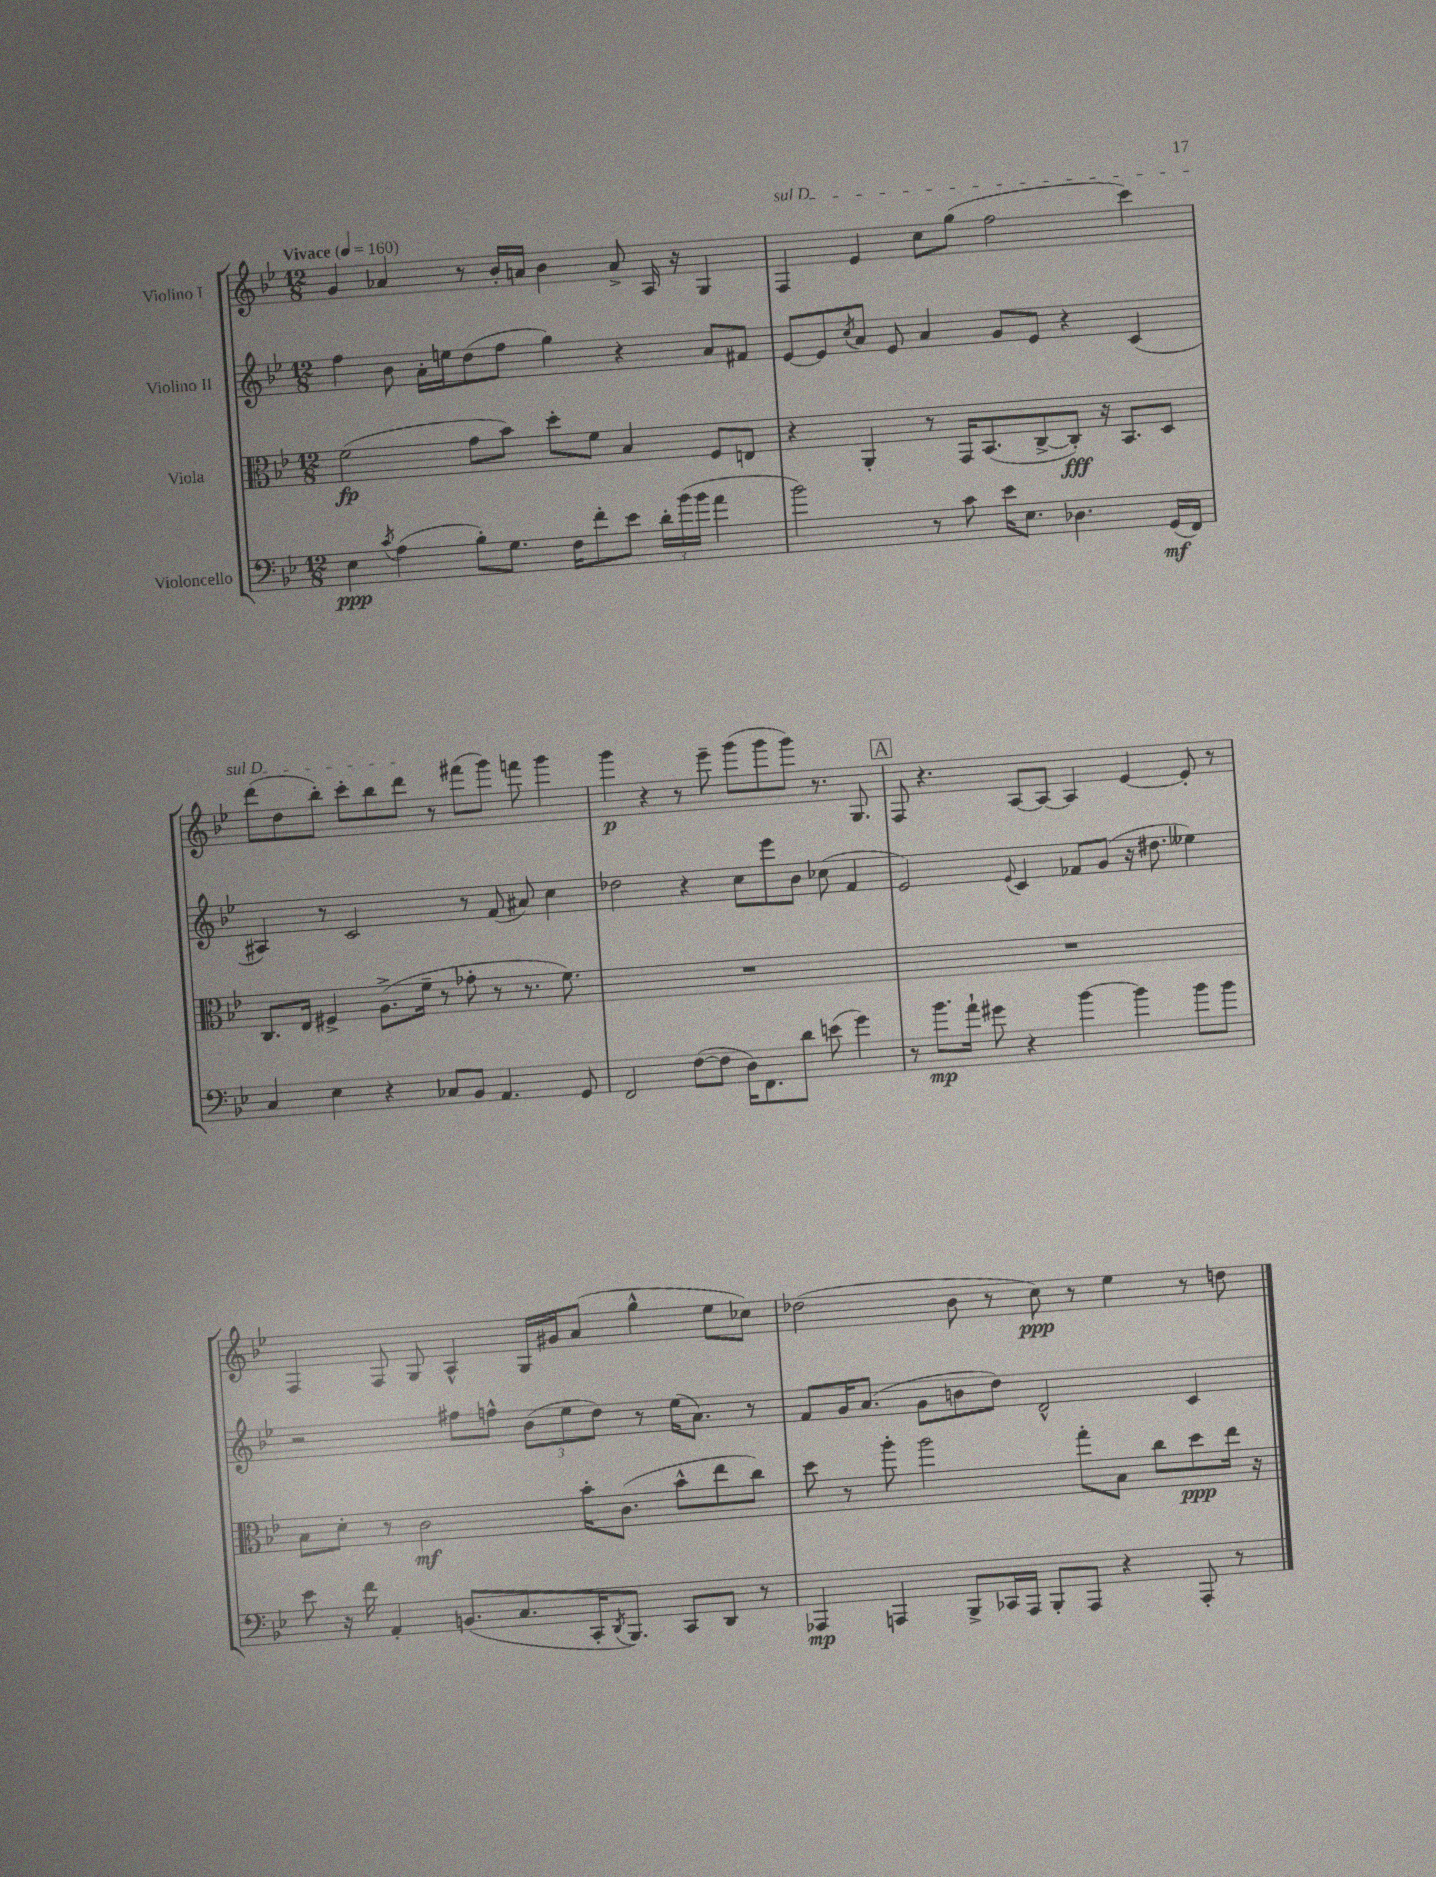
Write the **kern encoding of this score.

**kern	**kern	**kern	**kern
*staff4	*staff3	*staff2	*staff1
*clefF4	*clefC3	*clefG2	*clefG2
*k[b-e-]	*k[b-e-]	*k[b-e-]	*k[b-e-]
*M12/8	*M12/8	*M12/8	*M12/8
*MM160	*MM160	*MM160	*MM160
4E-	(2f	4ff	4g
8qc	.	.	.
(4A	.	8b-	4a-
.	.	16a'	.
.	.	16ee	.
8B-')	8g	(8dd	8r
8.G	8b-)	8ff	16b-'
.	.	.	16a
.	8dd'	4gg)	4b-
16F	.	.	.
8f'	8f	.	.
8e-	4B-	4r	8a^
24d'	.	.	16A
(24b-	.	.	.
.	.	.	16r
24b-	.	.	.
4a	8F	8a	4G
.	8E	8f#	.
=	=	=	=
2b-)	4r	[8e-	4F
.	.	8e-]	.
.	.	8qcc	.
.	4AA'	8a	4e-
.	.	8e-	.
8r	8r	4a	8cc
8c	16GG	.	(8gg
.	(8.BB-	.	.
16e-	.	8g	2ff
8.E-	.	.	.
.	[8C^	8e-	.
4.D-	8C'])	4r	.
.	16r	.	.
.	8.BB-	.	.
.	.	(4c	4ccc)
(16GG	8D	.	.
16FF)	.	.	.
=	=	=	=
4C	8.C	4A#)	(8ddd
.	.	.	8dd
.	16E-	.	.
4E-	4F#^	8r	8bb-')
.	.	2c	8ccc'
4r	(8.A^	.	8bb-
.	.	.	8ddd
.	16f~	.	.
8C-	8r	.	8r
8BB-	8g-'	8r	(8fff#
4.AA	8r	(8f	8ggg)
.	8.r	8a#)	8fff
.	.	4cc	4ggg
.	8.f)	.	.
8GG	.	.	.
=	=	=	=
2FF	1.r	2dd-	4ggg
.	.	.	4r
([8F	.	4r	8r
8F]	.	.	8eee-~
16D)	.	8cc	(8ggg
8.FF	.	.	.
.	.	8eee-	8ggg
8d	.	8b-	8ggg)
(8e	.	(8cc-	8.r
4g)	.	4f	.
.	.	.	8.G
=	=	=	=
8r	1.r	2e-)	8F
8.b-	.	.	4.r
16a`	.	.	.
8g#	.	.	.
.	.	8qqe-	.
4r	.	4c	[8A
.	.	.	8A_
[4b-	.	8f-	4A]
.	.	(8g	.
4b-]	.	16r	[4e-
.	.	8.dd#	.
8b-	.	4ee--)	8e-']
8b-	.	.	8r
=	=	=	=
8e-	8B-	2r	4F
16r	8d'	.	.
16f	.	.	.
4AA'	8r	.	8F
.	2c	.	8G
(8.BB	.	8ff#	4A^^
.	.	8ff^^	.
8.C	.	.	.
.	.	(12b-	16G
.	.	.	16g#
.	.	12ee-	.
16CC'	16b-'	.	(8a
.	.	12dd)	.
8qDD	.	.	.
8.BBB-)	(8.c	.	.
.	.	8r	4gg^^
8CC	8b-^^	(16ee-	.
.	.	8.a)	.
8DD	8ee-	.	8ee-
8r	8cc)	8r	8cc-)
=	=	=	=
4AAA-	8dd	8f	(2dd-
.	8r	16g	.
.	.	(8.a	.
4AAA	8aa'	.	.
.	2aa	8g	.
8BBB-^	.	8b	8b-
16CC-	.	8dd)	8r
16AAA	.	.	.
8BBB-'	.	2d^^	8cc)
8AAA	8gg'	.	8r
4r	8B-	.	4ee-
.	8cc	.	.
8AAA'	8dd	4c	8r
8r	16ee-	.	8dd
.	16r	.	.
==	==	==	==
*-	*-	*-	*-
